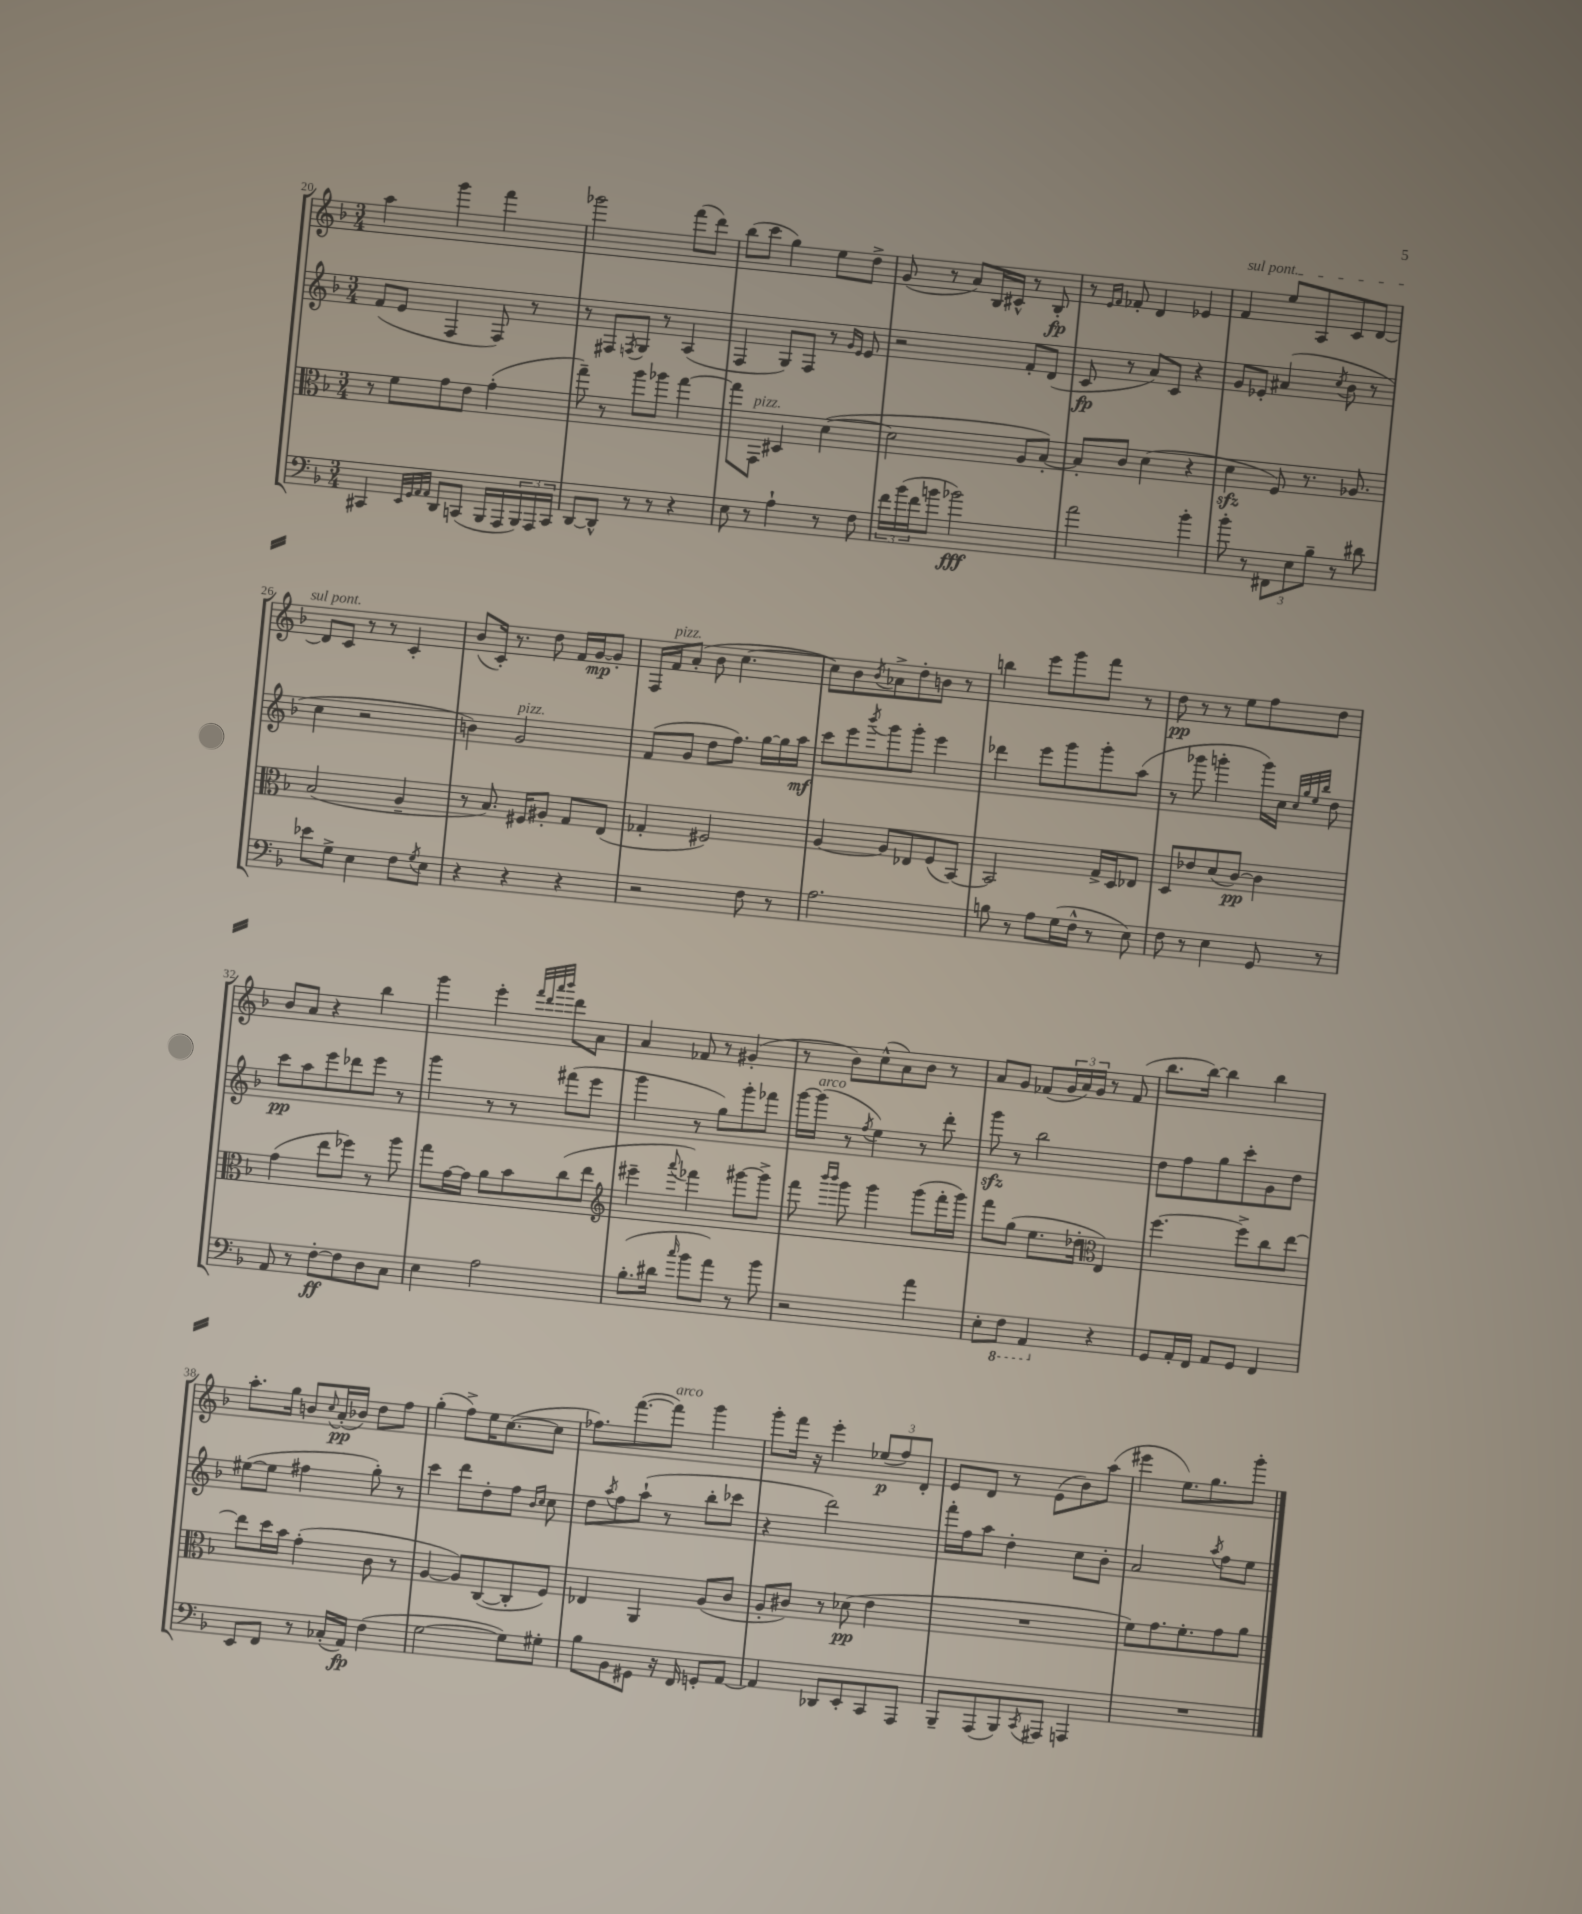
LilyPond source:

<<
\new StaffGroup <<
\new Staff = "s0" {
    \clef treble \key f \major \numericTimeSignature \time 3/4
    a''4 g'''4 f'''4 |
    ges'''2 f'''8( d'''8) |
    bes''8( c'''8 g''4) e''8 d''8-> |
    g'8( r8 a'8) bes16 cis'16-^ r8 bes8-.\fp |
    r8 \grace { e'16 f'16 } fes'8-. d'4 ees'4 |
    \once \override TextSpanner.bound-details.left.text = \markup { \italic "sul pont." } f'4\startTextSpan e''8 a8 c'8 d'8~ |
    d'8 c'8\stopTextSpan r8 r8 c'4-. |
    bes'8( c'16-.) r8. d''8 f'16 g'16~\mp g'8-. |
    f16 f'16^\markup { \italic "pizz." } a'8-.( bes'8 c''4.~ |
    c''8) bes'8 \acciaccatura { bes'8 } aes'8-> d''8-. b'8 r8 |
    b''4 e'''8 g'''8 f'''8 r8 |
    d''8\pp r8 r8 e''8 f''8 d''8 |
    bes'8 a'8 r4 bes''4 |
    g'''4 e'''4-. \grace { f'''32 d'''32 a'''32 bes'''32 } d'''8 a'8 |
    a'4 fes'8 r8 gis'4-.( |
    r8 bes'8) c''8-^( a'8) bes'8 r8 |
    a'8 g'8 fes'8( \tuplet 3/2 { g'16 a'16) g'16 } r8 fes'8( |
    bes''8. bes''16~) bes''4 bes''4 |
    a''8.-. g''16 b'8 \appoggiatura { c''8 } a'16-.\pp( bes'16) d''8 f''8 |
    g''4-.( f''8->) e''16 c''8.~( c''8 |
    fes''8.) f'''8.~( f'''8^\markup { \italic "arco" }) g'''4 |
    g'''8-. f'''16 r16 e'''4-. \tuplet 3/2 { ees''8\p( f''8) d'8-. } |
    e'8 d'8 r8 e'8( bes'8) a''8( |
    eis'''4 e''8.) g''8. g'''8-. \bar "|." |
}
\new Staff = "s1" {
    \clef treble \key f \major \numericTimeSignature \time 3/4
    f'8( e'8 f4 f8) r8 |
    r8 fis8 \acciaccatura { f8 } g8 r8 a4( |
    f4 g8) f8 r8 \grace { g'16 e'16 } e'8 |
    r2 f'8-. d'8( |
    c'8\fp r8 a'8) c'8 r4 |
    g'8 ees'8-. ais'4( \acciaccatura { c''8 } bes'8 r8 |
    c''4 r2 |
    b'4) g'2^\markup { \italic "pizz." } |
    f'8( g'8 d''8 f''8.) g''16~ g''16 a''16\mf |
    c'''8 e'''8 \acciaccatura { bes'''8 } g'''8 g'''8-. e'''4 |
    des'''4 e'''8 g'''8 g'''8-. a''8( |
    r8 ges'''8 g'''4-. g'''16) c''16 \grace { c''32 g''32 e''32 bes''32 } d''8 |
    c'''8\pp a''8 e'''8 des'''8 e'''8 r8 |
    g'''4 r8 r8 fis'''8( e'''8 |
    g'''4 r8 g''8) g'''8-. fes'''8 |
    g'''16~ g'''16^\markup { \italic "arco" }( r8 \acciaccatura { f''8 } e''4) r8 d'''8-. |
    g'''8\sfz r8 bes''2 |
    d''8 f''8 g''8 c'''8-. g'8 d''8 |
    eis''8~( eis''8 fis''4 g''8-.) r8 |
    c'''4 d'''8 d''8-. f''8 \grace { bes'16 c''16 } c''8 |
    d''8 \acciaccatura { a''8 } f''8 a''8-!( r8 bes''8-. ces'''8 |
    r4 d'''2) |
    f'''16-. f''16 a''8 d''4-. c''8 bes'8-. |
    a'2 \acciaccatura { a''8 } f''8 e''8 \bar "|." |
}
\new Staff = "s2" {
    \clef alto \key f \major \numericTimeSignature \time 3/4
    r8 f'8 g'8 e'8 g'4-.( |
    g''8--) r8 a''8 aes''8 g''4~ |
    g''8 g,8^\markup { \italic "pizz." } dis4 d'4~( |
    d'2 a8 bes8~-.) |
    bes8-. c'8 d'4( r4 |
    d'4\sfz f8) r8. aes8. |
    bes2( a4-- |
    r8 bes8.) fis16 ais8-. g8 e8( |
    ges4-. fis2) |
    a4~ a8 ees8 f8( bes,8~) |
    bes,2 g16-> d16 ees8 |
    d8 ees'8 d'8( c'8~\pp) c'4 |
    g'4( e''8 fes''8) r8 a''8 |
    g''8 g'16~ g'16 a'8 bes'8 c''8( e''8 |
    \clef treble eis'''4-- \appoggiatura { a'''8 } fes'''4) gis'''8~ gis'''8-> |
    f'''8 \grace { bes'''16 bes'''16 } g'''8 g'''4 g'''8( f'''16-. g'''16) |
    f'''8 g''8( e''8. des''16-. \clef alto e4) |
    f''4.~ f''8-> c''8 e''8~ |
    e''8 d''16 bes'16 g'4-.( c'8 r8 |
    a4~ a8) c8~( c8-. f8) |
    ees4 a,4 a8( c'8 |
    a8-. cis'8) r8 des'8\pp( e'4 |
    R2. |
    f'8) g'8. f'8.-. g'8 a'8 \bar "|." |
}
\new Staff = "s3" {
    \clef bass \key f \major \numericTimeSignature \time 3/4
    cis,4 \grace { e,32 g,32 a,32 a,32 } d,8 c,8( bes,,16 a,,16 \tuplet 3/2 { bes,,16) a,,16 c,16 } |
    d,8~ d,8-^ r8 r8 r4 |
    e8 r8 a4-! r8 f8 |
    \tuplet 3/2 { f'16 bes'16( f'16 } b'8 bes'2\fff) |
    a'2 bes'4-. |
    bes'8-. r8 \tuplet 3/2 { fis,8 e8 bes8-- } r8 dis'8 |
    ees'8 g8-> e4 f8 \acciaccatura { g8 } e8 |
    r4 r4 r4 |
    r2 f8 r8 |
    a2. |
    b8 r8 a8 g16( f16-^ r8 e8) |
    f8 r8 e4 g,8 r8 |
    a,8 r8 f8~-.\ff f8 d8 c8 |
    e4 a2 |
    bes8.-.( dis'16 \grace { c''16 } bes'8 a'8) r8 bes'8 |
    r2 a'4 |
    e8-. \ottava #-1 f,8 a,,4 \ottava #0 r4 |
    g,8 a,16-. f,16 a,8 g,8 f,4 |
    e,8 f,8 r8 ces16-.( a,16\fp) f4( |
    g2~ g8) gis8-. |
    bes8 bes,8 gis,8 r16 f,16 g,8-. a,8~ |
    a,4 des,8 e,8-. c,8 a,,8 |
    bes,,8-- a,,8( bes,,8) \acciaccatura { c,8 } ais,,8 a,,4 |
    R2. \bar "|." |
}
>>
>>
\layout { \context { \Score currentBarNumber = #20 } }
